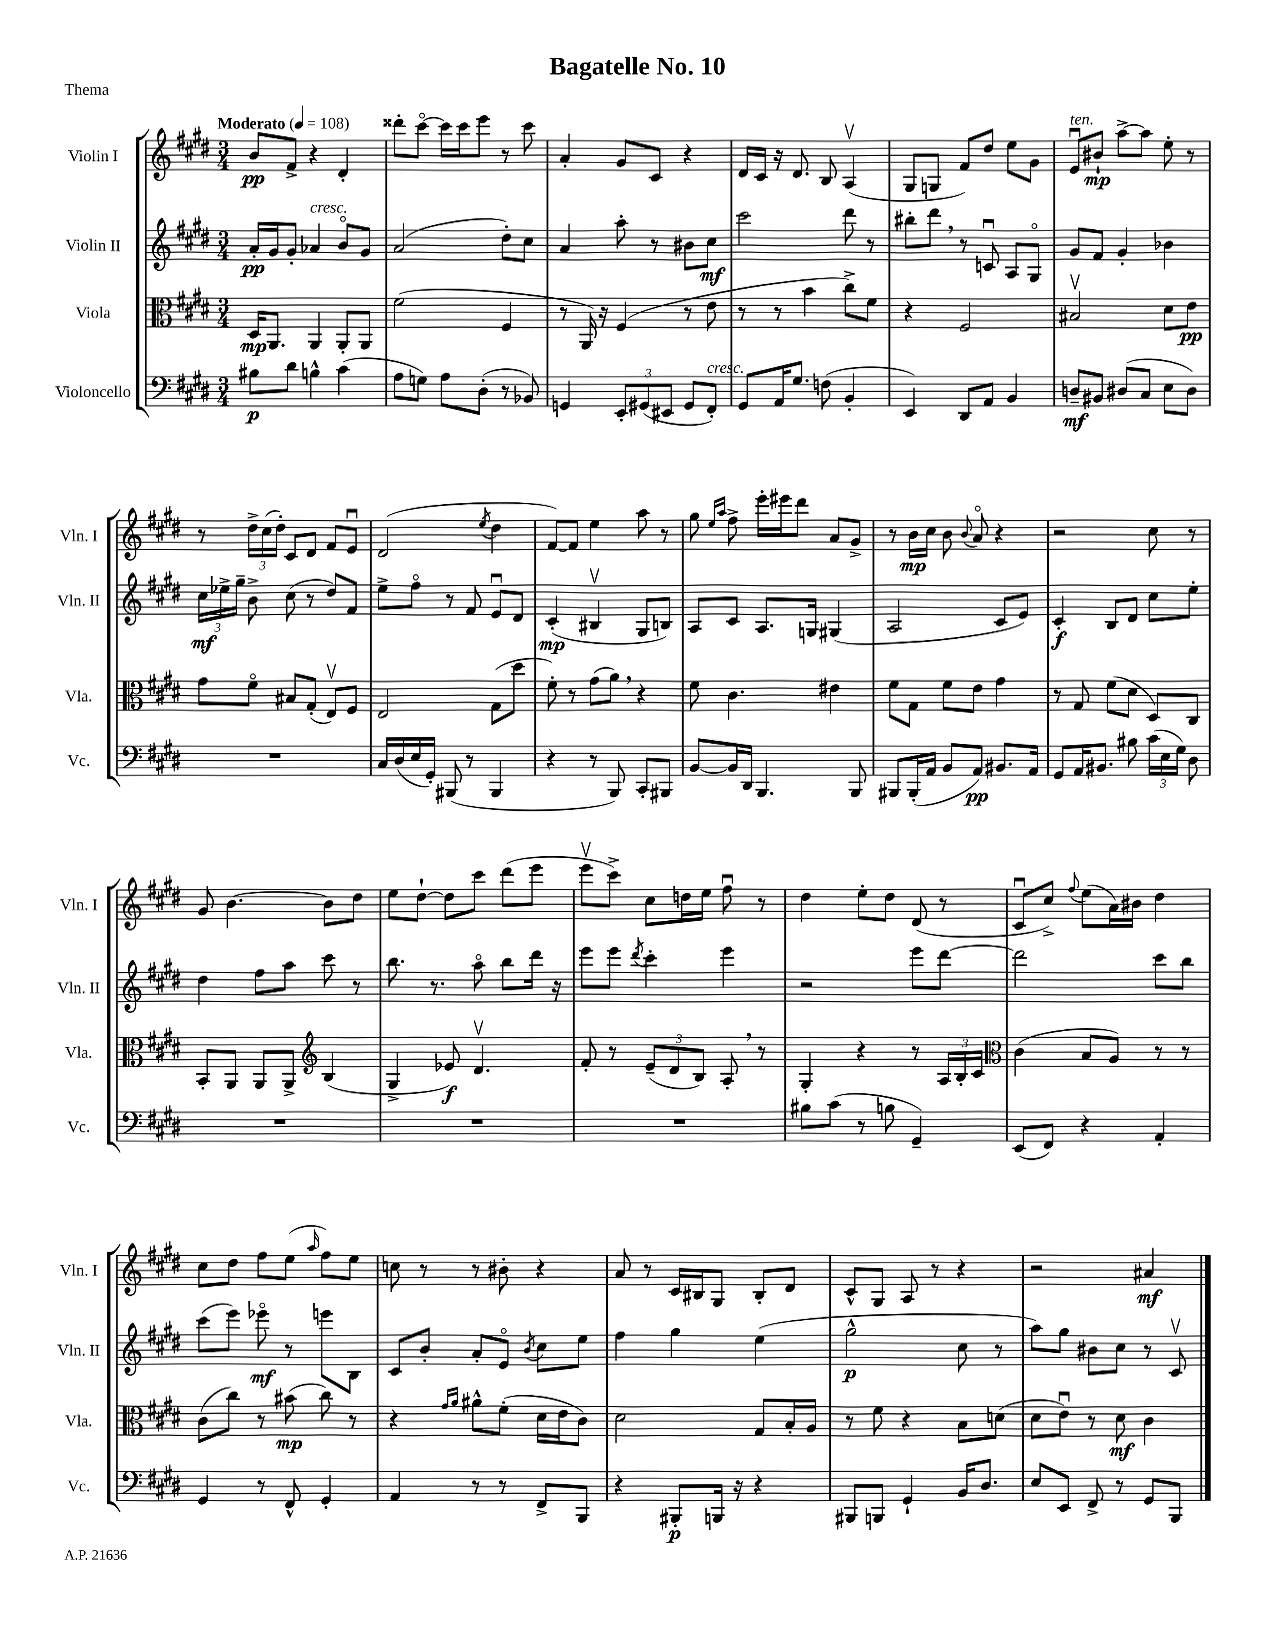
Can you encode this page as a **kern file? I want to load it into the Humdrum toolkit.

**kern	**dynam	**kern	**dynam	**kern	**dynam	**kern	**dynam
*part4	*part4	*part3	*part3	*part2	*part2	*part1	*part1
*staff4	*staff4	*staff3	*staff3	*staff2	*staff2	*staff1	*staff1
*I"Violoncello	*	*I"Viola	*	*I"Violin II	*	*I"Violin I	*
*I'Vc.	*	*I'Vla.	*	*I'Vln. II	*	*I'Vln. I	*
*clefF4	*	*clefC3	*	*clefG2	*	*clefG2	*
*k[f#c#g#d#]	*	*k[f#c#g#d#]	*	*k[f#c#g#d#]	*	*k[f#c#g#d#]	*
*M3/4	*	*M3/4	*	*M3/4	*	*M3/4	*
*MM108	*	*MM108	*	*MM108	*	*MM108	*
=1	=1	=1	=1	=1	=1	=1	=1
!	!	!	!	!	!	!LO:TX:a:B:t=Moderato	!
8B#X\L	p	16D#/KL	mp	16a'/LL	pp	8b/L	pp
.	.	8.AA/J	.	16g#/J	.	.	.
8d#\J	.	.	.	8g#'/J	.	8f#^/J	.
!	!	!	!	!LO:TX:a:i:t=cresc.	!	!	!
4Bn^^\	.	4AA/	.	4a-X/	.	4r	.
(4c#\	.	8AA'/L	.	8b/L	.	4d#'/	.
.	.	8AA/J	.	8g#/J	.	.	.
=2	=2	=2	=2	=2	=2	=2	=2
8A\L	.	(2f#\	.	(2a/	.	8ddd##X'\L	.
8Gn\J)	.	.	.	.	.	[8ccc#\J	.
8A\L	.	.	.	.	.	16ccc#\LL]	.
.	.	.	.	.	.	16ccc#\J	.
(8D#'\J	.	.	.	.	.	8eee\J	.
8r	.	4F#/	.	8dd#'\L)	.	8r	.
8BB-X/)	.	.	.	8cc#\J	.	8ccc#\	.
=3	=3	=3	=3	=3	=3	=3	=3
4GGn/	.	8r	.	4a/	.	4a'/	.
.	.	16AA/)	.	.	.	.	.
.	.	16r	.	.	.	.	.
12EE'/L	.	(4F#/	.	8aa'\	.	8g#/L	.
(12GG#X/	.	.	.	.	.	.	.
.	.	.	.	8r	.	8c#/J	.
12EE#X/J	.	.	.	.	.	.	.
8GG#/L	.	8r	.	8b#X\L	.	4r	.
!LO:TX:a:i:t=cresc.	!	!	!	!	!	!	!
8FF#'/J)	.	8e\	.	8cc#\J	mf	.	.
=4	=4	=4	=4	=4	=4	=4	=4
8GG#/L	.	8r	.	2ccc#\	.	16d#/LL	.
.	.	.	.	.	.	16c#/JJ	.
16AA/K	.	8r	.	.	.	16r	.
8.G#/J	.	.	.	.	.	8.d#/	.
.	.	4b\	.	.	.	.	.
(8Fn\	.	.	.	.	.	8B/	.
4BB'/	.	8cc#^\L)	.	8ddd#\	.	(4Av/	.
.	.	8f#\J	.	8r	.	.	.
=5	=5	=5	=5	=5	=5	=5	=5
4EE/)	.	4r	.	8bb#X'\L	.	8G#/L	.
.	.	.	.	8ddd#,\J	.	8Gn/J	.
8DD#/L	.	2F#/	.	8r	.	8f#/L)	.
8AA/J	.	.	.	8cnu/	.	8dd#/J	.
4BB/	.	.	.	8A/L	.	8ee\L	.
.	.	.	.	8G#/J	.	8g#\J	.
=6	=6	=6	=6	=6	=6	=6	=6
!	!	!	!	!	!	!LO:TX:a:i:t=ten.	!
8Dn~/L	mf	2B#Xv/	.	8g#/L	.	8eu/L	.
8BB#X/J	.	.	.	8f#/J	.	8b#X`/J	mp
(8D#X/L	.	.	.	4g#'/	.	[8aa^\L	.
8C#/J	.	.	.	.	.	8aa\J]	.
8E\L	.	8d#\L	.	4b-X\	.	8ee'\	.
8D#\J)	.	8e\J	pp	.	.	8r	.
!!LO:LB:g=z
=7	=7	=7	=7	=7	=7	=7	=7
2.r	.	8g#\L	.	24cc#\LL	mf	8r	.
.	.	.	.	24ee-X^\	.	.	.
.	.	.	.	24gg#~\JJ	.	.	.
.	.	8f#\J	.	8b^\	.	24dd#^\LL	.
.	.	.	.	.	.	(24cc#\	.
.	.	.	.	.	.	24dd#'\JJ)	.
.	.	8B#X/L	.	(8cc#\	.	8c#/L	.
.	.	(8G#'/J	.	8r	.	8d#/J	.
.	.	8Ev/L)	.	8dd#/L)	.	8f#/L	.
.	.	8F#/J	.	8f#/J	.	8eu/J	.
=8	=8	=8	=8	=8	=8	=8	=8
16C#/LL	.	2E/	.	8ee^\L	.	(2d#/	.
(16D#/	.	.	.	.	.	.	.
16E/	.	.	.	8ff#\J	.	.	.
16GG#'/JJ)	.	.	.	.	.	.	.
(8BBB#X/	.	.	.	8r	.	.	.
8r	.	.	.	8f#/	.	.	.
.	.	.	.	.	.	8qee/	.
4BBB#/	.	(8G#\L	.	8eu/L	.	4dd#\	.
.	.	8dd#\J	.	8d#/J	.	.	.
=9	=9	=9	=9	=9	=9	=9	=9
4r	.	8f#'\)	.	(4c#'/	mp	[8f#/L)	.
.	.	8r	.	.	.	8f#/J]	.
8r	.	(8g#\L	.	4B#Xv/	.	4ee\	.
8BBB/)	.	8a,\J)	.	.	.	.	.
8CC#'/L	.	4r	.	8G#/L	.	8aa\	.
8BBB#X/J	.	.	.	8Bn/J)	.	8r	.
=10	=10	=10	=10	=10	=10	=10	=10
[8BB/L	.	8f#\	.	8A/L	.	8gg#\	.
.	.	.	.	.	.	16qqee/LL	.
.	.	.	.	.	.	16qqaa/JJ	.
16BB/L]	.	4.c#\	.	8c#/J	.	8ff#^\	.
16DD#/JJ	.	.	.	.	.	.	.
4.BBB/	.	.	.	8.A/L	.	16eee'\LL	.
.	.	.	.	.	.	16eee#X\J	.
.	.	.	.	.	.	8ddd#\J	.
.	.	.	.	16Gn/Jk	.	.	.
.	.	4e#X\	.	(4G#X/	.	8a/L	.
8BBB/	.	.	.	.	.	8g#^/J	.
=11	=11	=11	=11	=11	=11	=11	=11
8BBB#X/L	.	8f#\L	.	2A/	.	8r	.
(16BBB#'/L	.	8G#\J	.	.	.	16b\LL	mp
16AA/JJ	.	.	.	.	.	16cc#\JJ	.
8BB/L	.	8f#\L	.	.	.	8b\	.
.	.	.	.	.	.	8qqb/	.
8AA/J)	pp	8e\J	.	.	.	8a/	.
8.BB#X/L	.	4g#\	.	8c#/L	.	4r	.
.	.	.	.	8e/J)	.	.	.
16AA/Jk	.	.	.	.	.	.	.
=12	=12	=12	=12	=12	=12	=12	=12
8GG#/L	.	8r	.	4c#'/	f	2r	.
16AA/K	.	8G#/	.	.	.	.	.
8.BB#X/J	.	.	.	.	.	.	.
.	.	(8f#\L	.	8B/L	.	.	.
8B#X\	.	8d#\J	.	8d#/J	.	.	.
(24c#\LL	.	8D#/L)	.	8cc#\L	.	8cc#\	.
24E\	.	.	.	.	.	.	.
24G#\JJ)	.	.	.	.	.	.	.
8D#\	.	8C#/J	.	8ee'\J	.	8r	.
!!LO:LB:g=z
=13	=13	=13	=13	=13	=13	=13	=13
2.r	.	8BB'/L	.	4dd#\	.	8g#/	.
.	.	8AA/J	.	.	.	[4.b\	.
.	.	8AA/L	.	8ff#\L	.	.	.
.	.	8AA^/J	.	8aa\J	.	.	.
*	*	*clefG2	*	*	*	*	*
.	.	(4B/	.	8ccc#\	.	8b\L]	.
.	.	.	.	8r	.	8dd#\J	.
=14	=14	=14	=14	=14	=14	=14	=14
2.r	.	4G#^/	.	8.bb\	.	8ee\L	.
.	.	.	.	.	.	[8dd#`\J	.
.	.	.	.	8.r	.	.	.
.	.	8e-X/)	f	.	.	8dd#\L]	.
.	.	4.d#v/	.	8aa\	.	8ccc#\J	.
.	.	.	.	8bb\L	.	(8ddd#\L	.
.	.	.	.	16ddd#\Jk	.	8eee\J	.
.	.	.	.	16r	.	.	.
=15	=15	=15	=15	=15	=15	=15	=15
2.r	.	8f#'/	.	8eee\L	.	8eeev\L	.
.	.	8r	.	8eee\J	.	8ccc#^\J)	.
.	.	.	.	8qddd#/	.	.	.
.	.	(12e~/L	.	4ccc#'\	.	8cc#\L	.
.	.	12d#/	.	.	.	.	.
.	.	.	.	.	.	16ddn\L	.
.	.	12B/J)	.	.	.	.	.
.	.	.	.	.	.	16ee\JJ	.
.	.	8A',/	.	4eee\	.	8ff#u\	.
.	.	8r	.	.	.	8r	.
=16	=16	=16	=16	=16	=16	=16	=16
8B#X\L	.	4G#'/	.	2r	.	4dd#\	.
(8c#\J	.	.	.	.	.	.	.
8r	.	4r	.	.	.	8ee'\L	.
8Bn\	.	.	.	.	.	8dd#\J	.
4GG#~/)	.	8r	.	8eee\L	.	(8d#/	.
.	.	24A/LL	.	[8ddd#\J	.	8r	.
.	.	24B'/	.	.	.	.	.
.	.	24c#/JJ	.	.	.	.	.
=17	=17	=17	=17	=17	=17	=17	=17
*	*	*clefC3	*	*	*	*	*
(8EE/L	.	(4c#\	.	2ddd#\]	.	8c#u/L	.
8FF#/J)	.	.	.	.	.	8cc#^/J)	.
.	.	.	.	.	.	8qqff#/	.
4r	.	8B/L	.	.	.	(8ee\L	.
.	.	8A/J)	.	.	.	16a\L)	.
.	.	.	.	.	.	16b#X\JJ	.
4AA'/	.	8r	.	8ccc#\L	.	4dd#\	.
.	.	8r	.	8bb\J	.	.	.
!!LO:LB:g=z
=18	=18	=18	=18	=18	=18	=18	=18
4GG#/	.	(8c#\L	.	(8ccc#\L	.	8cc#\L	.
.	.	8cc#\J)	.	8eee\J)	.	8dd#\J	.
8r	.	8r	.	8eee-X\	mf	8ff#\L	.
8FF#^^/	.	(8b#X\	mp	8r	.	(8ee\J	.
.	.	.	.	.	.	16qqaa/	.
4GG#'/	.	8cc#\)	.	8eeen\L	.	8ff#\L)	.
.	.	8r	.	8B\J	.	8ee\J	.
=19	=19	=19	=19	=19	=19	=19	=19
4AA/	.	4r	.	8c#/L	.	8ccn\	.
.	.	.	.	8b'/J	.	8r	.
.	.	16qqg#/LL	.	.	.	.	.
.	.	16qqa/JJ	.	.	.	.	.
8r	.	8a#X^^\L	.	8a'/L	.	8r	.
8r	.	(8f#'\J	.	8e/J	.	8b#X'\	.
.	.	.	.	8qb/	.	.	.
8FF#^/L	.	16d#\LL	.	8cc#\L	.	4r	.
.	.	16e\J	.	.	.	.	.
8BBB/J	.	8c#\J)	.	8ee\J	.	.	.
=20	=20	=20	=20	=20	=20	=20	=20
4r	.	2d#\	.	4ff#\	.	8a/	.
.	.	.	.	.	.	8r	.
8BBB#X'/L	p	.	.	4gg#\	.	16c#/LL	.
.	.	.	.	.	.	16B#X/J	.
16BBBn/Jk	.	.	.	.	.	8G#/J	.
16r	.	.	.	.	.	.	.
4r	.	8G#/L	.	(4ee\	.	8B#'/L	.
.	.	16B'/L	.	.	.	8d#/J	.
.	.	16A/JJ	.	.	.	.	.
=21	=21	=21	=21	=21	=21	=21	=21
8BBB#X/L	.	8r	.	2gg#^^\	p	8c#^^/L	.
8BBBn/J	.	8f#\	.	.	.	8G#/J	.
4GG#`/	.	4r	.	.	.	8A/	.
.	.	.	.	.	.	8r	.
16BB/KL	.	8B\L	.	8cc#\	.	4r	.
8.D#/J	.	.	.	.	.	.	.
.	.	(8dn\J	.	8r	.	.	.
=22	=22	=22	=22	=22	=22	=22	=22
8E/L	.	8d#\L	.	8aa\L)	.	2r	.
8EE/J	.	8eu\J)	.	8gg#\J	.	.	.
8FF#^/	.	8r	.	8b#X\L	.	.	.
8r	.	8d#\	mf	8cc#\J	.	.	.
8GG#/L	.	4c#\	.	8r	.	4a#X/	mf
8BBB/J	.	.	.	8c#v/	.	.	.
==	==	==	==	==	==	==	==
*-	*-	*-	*-	*-	*-	*-	*-
